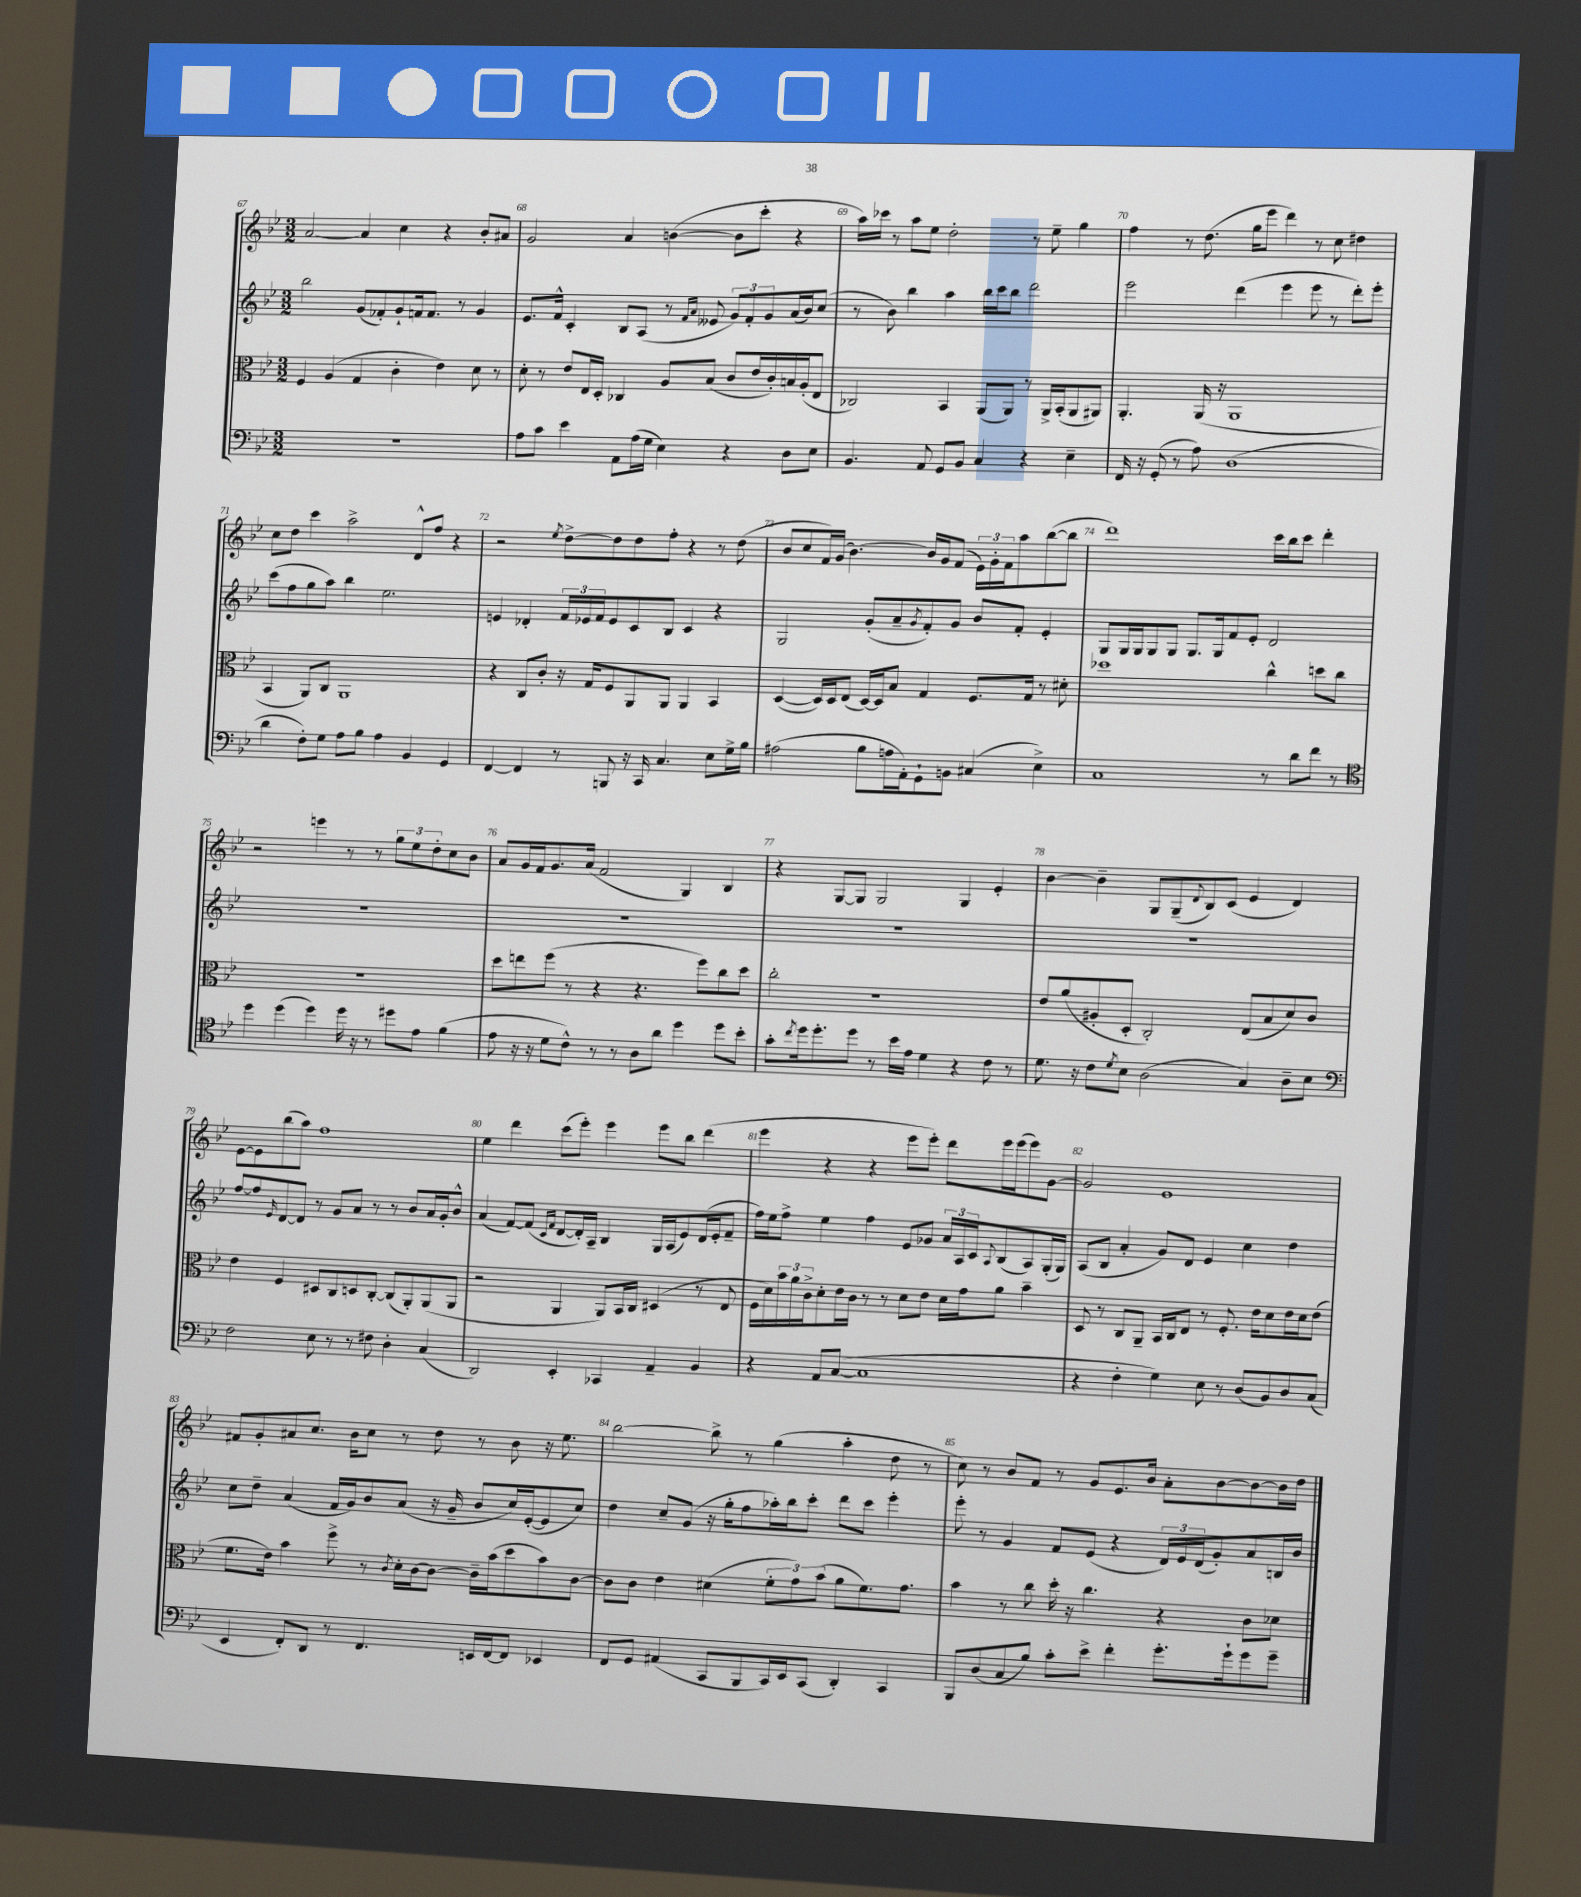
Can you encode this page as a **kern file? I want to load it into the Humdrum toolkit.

**kern	**kern	**kern	**kern
*staff4	*staff3	*staff2	*staff1
*clefF4	*clefC3	*clefG2	*clefG2
*k[b-e-]	*k[b-e-]	*k[b-e-]	*k[b-e-]
*M3/2	*M3/2	*M3/2	*M3/2
1.r	4F	2bb-	[2a
.	(4A	.	.
.	4G	(8g	4a]
.	.	8f-')	.
.	4c'	8g`	4cc
.	.	16f	.
.	.	8.f	.
.	4e-)	.	4r
.	.	8r	.
.	8d	4g	8b-'
.	8r	.	8a#
=	=	=	=
8A	8d'	8.e-	2g
8c	8r	.	.
.	.	16f^^	.
4e-	8e-	4c'	.
.	16E-	.	.
.	16D'	.	.
8AA	4C-	8B-	4a
(16A	.	(8A	.
16G	.	.	.
4E-)	8A	8r	([4b
.	.	16qqf	.
.	.	16qqa	.
.	(8B-	8e--	.
4r	8c	12g)	8b]
.	.	12f'	.
.	16e-	.	8ccc'
.	.	12g	.
.	16c')	.	.
8D	16B	(16a	4r
.	(16A'	16b-)	.
8E-	8E-	(8cc	.
=	=	=	=
4.BB-	2C-)	8r	16aa)
.	.	.	16ccc-
.	.	8b-)	8r
.	.	4bb-	8aa
8AA	.	.	8ee-
8GG	4BB-	4aa	2dd'
8BB-	.	.	.
4C	(8AA	16bb-	.
.	.	16ccc	.
.	8AA)	8bb-	.
4r	8r	2ddd	8r
.	16AA^	.	8ee-~
.	(16BB-'	.	.
4E-~	8AA	.	4gg
.	8AA#)	.	.
=	=	=	=
16FF	4.AA'	2eee-	4ff
16r	.	.	.
(8GG'	.	.	.
8r	.	.	8r
8A)	(16AA	.	(8.dd
.	16r	.	.
(1D	1AA	(4ddd	.
.	.	.	16gg
.	.	.	8eee-
.	.	4eee-	4ddd)
.	.	8eee-	8r
.	.	8r	8cc
.	.	8ddd')	4dd#
.	.	8eee-'	.
=	=	=	=
4d	4BB-	(8ccc	8cc
.	.	8ff	8dd
8F')	8AA)	8gg	4ccc
8G	8C	8aa)	.
8A	1AA	4bb-	2aa^
8B-	.	.	.
4A	.	2.ee-	.
4BB-	.	.	8d^^
.	.	.	8ff
4GG	.	.	4r
=	=	=	=
[4FF	4r	4e	2r
4FF]	8C	4d-'	.
.	8c'	.	.
.	.	.	8qee-
8r	16r	24f	[8dd^
.	.	24e-	.
.	16G	.	.
.	.	24f	.
8BBB	8F	8e-	8dd]
16r	8AA	8c	8dd
16CC	.	.	.
4.C	8AA	8B-	8ff'
.	4AA	4c	4r
8E-	4BB-	4r	8r
16G^	.	.	(8dd
16B-	.	.	.
=	=	=	=
(2A#	([4D	2G	8b-
.	.	.	8cc
.	16D])	.	16f)
.	16D	.	(16g
.	(8E-	.	[4.b-)
8B-	[16D)	(8g'	.
.	16D]	.	.
16A	8B-	8a~	.
16AA')	.	.	.
.	.	8qg	.
8GG`	4G	8f')	16b-]
.	.	.	16g
8BB	.	8g	(8f
(4C#	8.F	8b-	24e-)
.	.	.	24g'
.	.	.	24f
.	.	8f'	8aa
.	16G	.	.
4E-^)	8r	4e-'	([8bb-
.	8d#'	.	8bb-]
=	=	=	=
1C	1dd-	8G	1ddd)
.	.	16G	.
.	.	16G	.
.	.	8G	.
.	.	8G	.
.	.	8.G	.
.	.	16G	.
.	.	8f	.
.	.	8e-'	.
8r	4cc^^	2d	16ccc
.	.	.	16bb-
8d	.	.	8ccc
8f	8dd	.	4ddd'
8r	8cc	.	.
=	=	=	=
*clefC4	*	*	*
4dd	1.r	1.r	2r
(4dd	.	.	.
4dd)	.	.	4eee
16dd	.	.	8r
16r	.	.	.
8r	.	.	8r
8dd#	.	.	12gg
.	.	.	12ee-
8e-	.	.	.
.	.	.	12dd'
(4f	.	.	8cc
.	.	.	8b-
=	=	=	=
8e-	8dd	1.r	8a
16r	8ee	.	16g
16r	.	.	16f
8d	(8ff	.	8.g
8c^^)	8r	.	.
.	.	.	(16a
8r	4r	.	2f
8r	.	.	.
8A	4.r	.	.
8a	.	.	.
4dd	.	.	4G)
.	8ff)	.	.
8dd	8cc	.	4B-
8b-'	8dd	.	.
=	=	=	=
8g'	2cc'	1.r	4r
8qcc	.	.	.
16dd	.	.	.
8.dd'	.	.	.
.	.	.	[8G
8dd	.	.	8G]
8r	1r	.	2G
16b-	.	.	.
16e-	.	.	.
4d	.	.	.
4r	.	.	4G
8c	.	.	4e-'
8r	.	.	.
=	=	=	=
8.d	8e-	1.r	[4b-
.	(8a	.	.
16r	.	.	.
8c	8A#'	.	4b-~]
8qd	.	.	.
8B-	8D'	.	.
(2A	2C')	.	8G
.	.	.	(8G~
.	.	.	8qqd
.	.	.	8B-)
.	.	.	(8c
4G)	(8E-	.	4e-
.	8B-	.	.
8A~	8d)	.	4d)
8B-	8c	.	.
=	=	=	=
*clefF4	*	*	*
2F	4e-	[8ff	[8e-
.	.	8ff]	8e-]
.	.	16qqe-	.
.	4F	[8d	(8bb-
.	.	8d]	8aa)
8E-	8D#	8r	1ff
8r	8C	8g	.
8r	8D	8a	.
8F#	[8C'	8r	.
4D'	(8C]	8r	.
.	8AA')	8b-	.
(4C	(8AA	16a	.
.	.	16g'	.
.	8AA	8b-^^	.
=	=	=	=
2DD)	2r	(4a	4ee-
.	.	[8f)	4ddd
.	.	(8f]	.
.	.	16qqc	.
.	.	16qqf	.
4EE-'	4AA	[8d	(8ccc
.	.	16d'])	8eee-')
.	.	16A~	.
4CC-	8AA)	4B-	4eee-
.	16BB-	.	.
.	16C	.	.
4AA~	(4D#	16G	8eee-
.	.	(16A	.
.	.	8e-)	8bb-
4BB-	8r	(16d	(4ddd
.	.	16e-'	.
.	8E-	8f~	.
=	=	=	=
4r	16F	16ff)	4eee-
.	16d)	16ee-	.
.	24b-	8ff^	.
.	24a	.	.
.	24c^	.	.
8AA	8d'	4ee-	4r
([8C	16e-	.	.
.	16c	.	.
1C]	8r	4ff	4r
.	8r	.	.
.	8d	8e-	8eee-
.	8e-	8g-	8eee-')
.	16d	24a	8ddd
.	.	24A	.
.	16g	.	.
.	.	24c	.
.	.	8qqA	.
.	8a	(8B-	16eee-
.	.	.	(16eee-
.	4b-~	8A)	8eee-)
.	.	(16G'	[8g
.	.	16G)	.
=	=	=	=
4r	8D	(8A	2g]
.	8r	8B-	.
4F'	8C	4a'	.
.	8AA~	.	.
4G)	16BB-	8g)	1e-
.	16C	.	.
.	8E-	8d	.
8E-	8r	4e-	.
8r	8.F'	.	.
(8D	.	4cc	.
.	16e-	.	.
8BB-)	8d	.	.
8D	16e-	4dd	.
.	16d	.	.
(8C	(8e-	.	.
=	=	=	=
4EE-	8.f	8cc	8f#
.	.	8dd~	8g'
.	16e-)	.	.
8FF')	4b-	(4a	8a#
8DD	.	.	8.cc
8r	8ff^	16f	.
.	.	16g)	16b-
4.FF	8r	8b-	8cc
.	8qc	.	.
.	16d'	(8a	8r
.	[16c	.	.
.	8c_	16r	8dd
.	.	16g~	.
16EE	16c~]	8b-	8r
[16FF	(16b-	.	.
8FF]	8dd	16cc)	8b-
.	.	([16e-'	.
4EE-	8b-)	8e-]	16r
.	.	.	8.ee-
.	[8c	8cc)	.
=	=	=	=
8FF	8c]	4dd	[2bb-
8GG	8c	.	.
(4AA#	4e-	8cc~	.
.	.	(8g	.
8CC	(4d#	16r	8bb-^]
.	.	16gg'	.
8BBB-	.	8ff	8r
16CC)	12f'	16aa-')	(4gg
16EE-	.	16bb-	.
.	12g)	.	.
(8CC	.	8ccc'	.
.	(12b-	.	.
4DD')	8a	8ddd	4aa'
.	8.f)	8ccc	.
4CC	.	4eee-'	8dd
.	8.g	.	.
.	.	.	8r
=	=	=	=
8BBB-	4b-	8eee-'	8cc)
(8D	.	8r	8r
8C	8r	4g	8b-
8B-)	8cc	.	8f
8c'	16dd'	8f	8r
.	16r	.	.
8e-^	4.cc	(8e-	8g
4f'	.	4r	8.e-
.	.	.	16b-
8.g'	4r	24d)	8a'
.	.	24e-	.
.	.	(24d	.
.	.	8g')	[8b-
16g`	.	.	.
8g	8c	8a	8b-_
8g~	8d-	16B	16b-]
.	.	16b-	16dd
==	==	==	==
*-	*-	*-	*-
